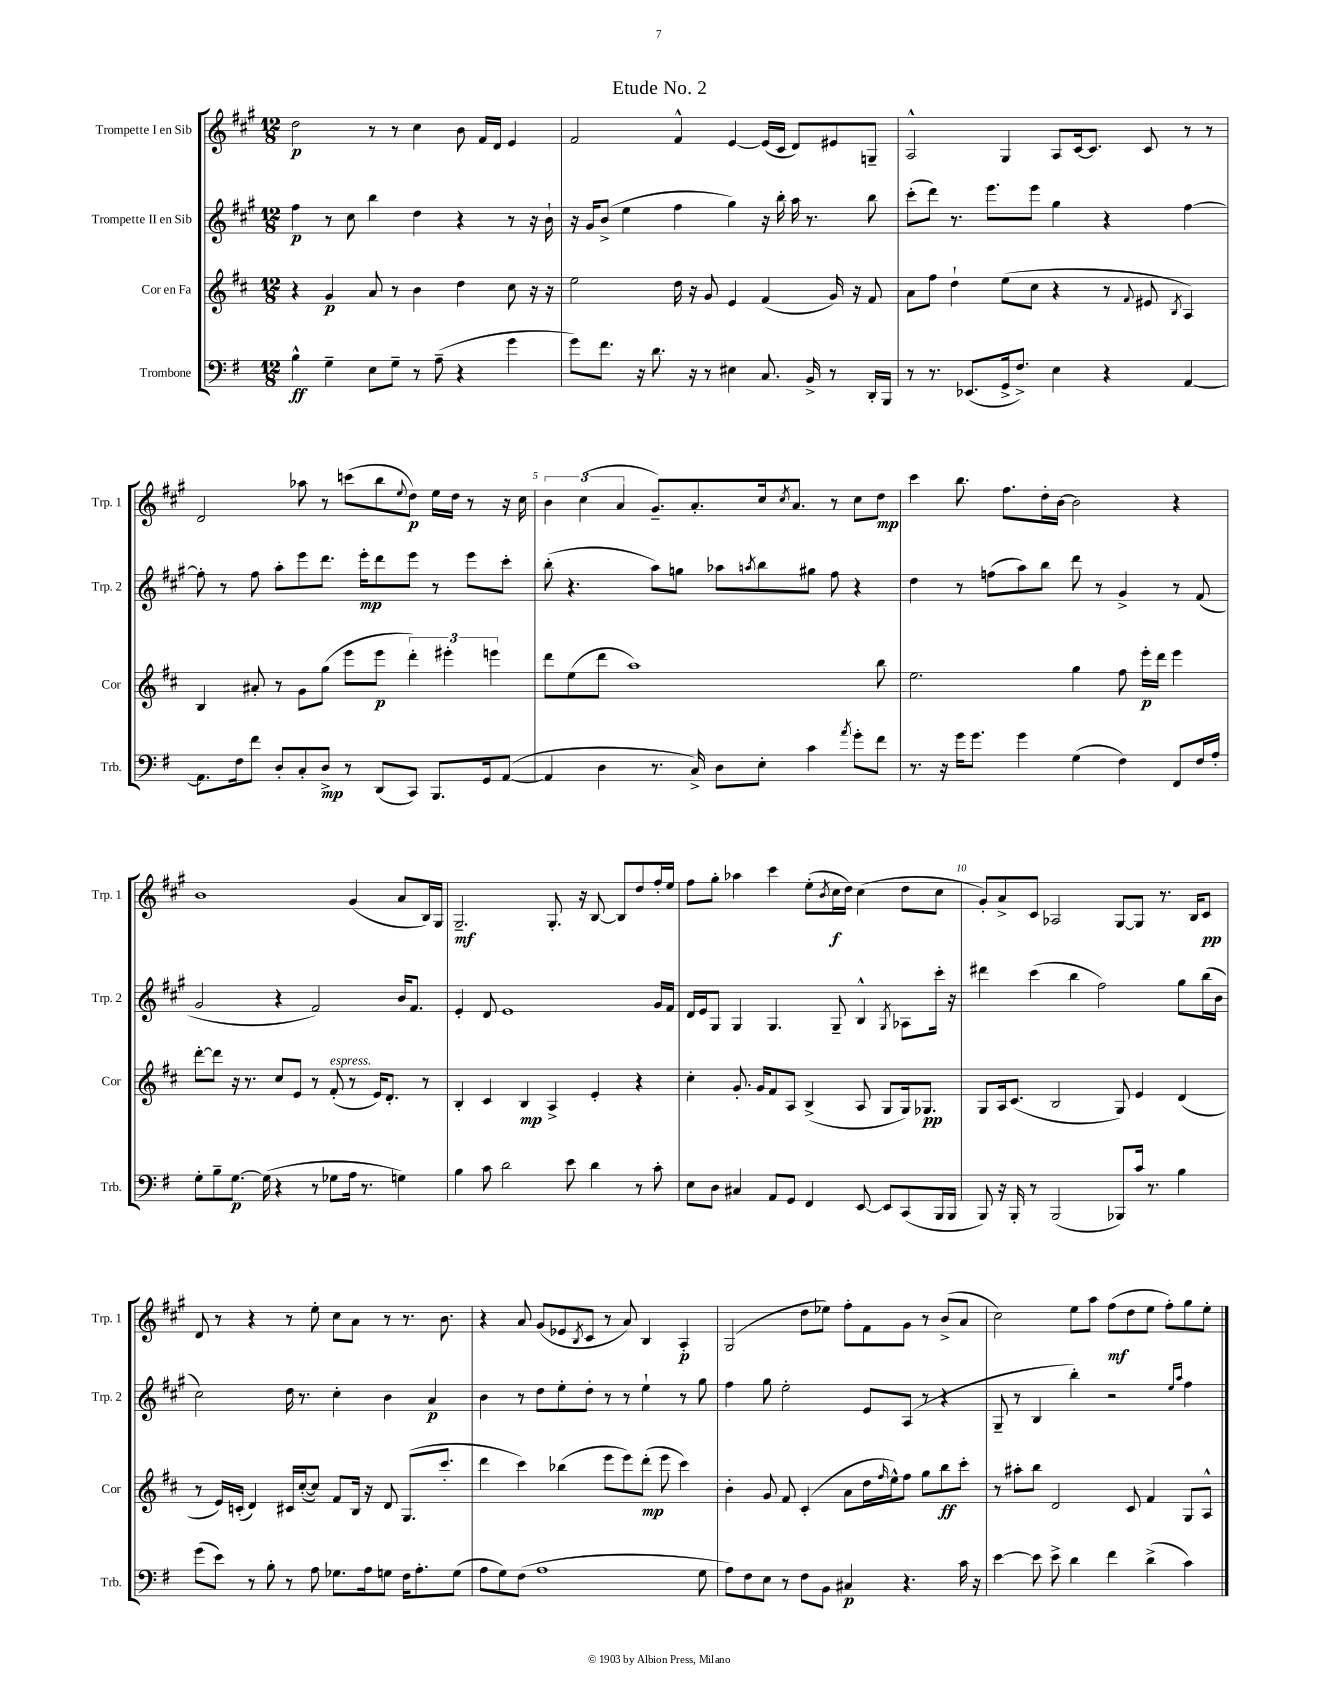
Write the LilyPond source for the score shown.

\header { title = "Etude No. 2" }
<<
\new StaffGroup <<
\new Staff = "s0" \with { instrumentName = "Trompette I en Sib" shortInstrumentName = "Trp. 1" } {
    \clef treble \key a \major \numericTimeSignature \time 12/8
    d''2\p r8 r8 cis''4 b'8 fis'16 d'16 e'4 |
    fis'2 fis'4-^ e'4~ e'16( cis'16 d'8) eis'8 g8-- |
    a2-^ gis4 a8 cis'16~ cis'8. cis'8 r8 r8 |
    d'2 aes''8 r8 c'''8( b''8 \appoggiatura { e''8 } d''8\p) e''16 d''16 r8 r16 cis''16 |
    \tuplet 3/2 { b'4 cis''4( a'4 } gis'8.--) a'8.-. cis''16 \acciaccatura { cis''8 } a'8. r8 cis''8 d''8\mp |
    cis'''4 b''8. fis''8. d''16-. b'16~ b'2 r4 |
    b'1 gis'4( a'8 b16) gis16 |
    gis2.--\mf gis8.-. r16 b8~ b8 d''8 fis''16-. e''16 |
    fis''8 gis''8-. aes''4 cis'''4 e''8-.( \acciaccatura { b'8 } cis''16\f d''16) cis''4( d''8 cis''8 |
    gis'8-.) a'8-> cis'8 aes2 gis8~ gis8 r8. b16 cis'8\pp |
    d'8 r8 r4 r8 e''8-. cis''8 a'8 r8 r8. b'8. |
    r4 a'8 gis'8( ees'8 \acciaccatura { b8 } cis'8 r8 a'8) b4 a4-.\p |
    gis2( d''8 ees''8) fis''8-. fis'8 gis'8 r8 b'8->( a'8 |
    cis''2) e''8 a''8 fis''8\mf( d''8 e''8 fis''8-.) gis''8 e''8-. \bar "|." |
}
\new Staff = "s1" \with { instrumentName = "Trompette II en Sib" shortInstrumentName = "Trp. 2" } {
    \clef treble \key a \major \numericTimeSignature \time 12/8
    fis''4\p r8 cis''8 b''4 d''4 r4 r8 r16 b'16-! |
    r16 gis'16 b'8->( e''4 fis''4 gis''4) r16 b''16-. a''16 r8. b''8 |
    cis'''8-.( d'''8) r8. e'''8. e'''8 gis''4 r4 fis''4~ |
    fis''8-. r8 fis''8 a''8-. e'''8 d'''8. e'''16-.\mp d'''8 e'''8 r8 e'''8 cis'''8-. |
    b''8-.( r4. a''8) g''8 aes''8 \acciaccatura { a''8 } b''8 gis''8 fis''8 r4 |
    d''4 r8 f''8( a''8) b''8 d'''8 r8 gis'4-> r8 fis'8( |
    gis'2 r4 fis'2) b'16 fis'8. |
    e'4-. d'8 e'1 gis'16 fis'16 |
    d'16 e'16 gis8 gis4 gis4. gis8-- b4-^ \acciaccatura { gis8 } aes8 cis'''16-. r16 |
    dis'''4 cis'''4( b''4 fis''2) gis''8 b''16( b'16 |
    cis''2) d''16 r8. cis''4-. b'4 a'4\p |
    b'4 r8 d''8 e''8-. d''8-. r8 r8 e''4-! r8 gis''8 |
    fis''4 gis''8 e''2-. e'8 a8( r8 r4 |
    gis8-- r8 b4 b''4-.) r2 \grace { e''16 a''16 } fis''4 \bar "|." |
}
\new Staff = "s2" \with { instrumentName = "Cor en Fa" shortInstrumentName = "Cor" } {
    \clef treble \key d \major \numericTimeSignature \time 12/8
    r4 g'4\p a'8 r8 b'4 d''4 cis''8 r16 r16 |
    e''2 d''16 r16 g'8 e'4 fis'4( g'16) r16 fis'8 |
    a'8 fis''8 d''4-! e''8( cis''8 r4 r8 \appoggiatura { fis'8 } eis'8 \acciaccatura { b8 } a4) |
    b4 ais'8-. r8 g'8 g''8( e'''8 e'''8\p \tuplet 3/2 { d'''4-.) eis'''4-. e'''4 } |
    d'''8 e''8( d'''8 a''1) b''8 |
    e''2. g''4 fis''8 e'''16-.\p d'''16 e'''4 |
    d'''8~-. d'''8 r16 r8. cis''8 e'8 r8 fis'8-.^\markup { \italic "espress." }( r8 e'16) d'8.-. r8 |
    b4-. cis'4 b4\mp a4-> e'4-. r4 |
    cis''4-. g'8.-. g'16 fis'8 a8 b4->( a8 g8 g16) ges8.\pp |
    g8 a16 cis'8.( b2 g8) e'4 d'4( |
    r8 e'16) c'16-.( d'4) cis'16 cis''16~-.( cis''8) fis'8 b16 r16 d'8 g8.( cis'''8.-. |
    d'''4 cis'''4) bes''4( e'''8 e'''8) d'''8-.\mp( e'''8 cis'''4) |
    b'4-. g'8 fis'8 cis'4-.( a'8 d''16 \grace { fis''16 } e''16-^) fis''8 g''8 b''8\ff cis'''8-. |
    r8 ais''8-. b''8 d'2 cis'8 fis'4 g8 a8-^ \bar "|." |
}
\new Staff = "s3" \with { instrumentName = "Trombone" shortInstrumentName = "Trb." } {
    \clef bass \key g \major \numericTimeSignature \time 12/8
    b4-^\ff g4-- e8 g8-- r8 a8--( r4 g'4 |
    g'8) fis'8. r16 d'8. r16 r8 eis4 c8. b,16-> r8 d,16-. b,,16 |
    r8 r8. ees,8.( g,16-> fis8.->) e4 r4 a,4~ |
    a,8. fis16 fis'8 d8-. c8-. d8->\mp r8 d,8( c,8) b,,8. g,16 a,8~( |
    a,4 d4 r8. c16->) d8 e8-. c'4 \acciaccatura { a'8 } g'8-. fis'8 |
    r8. r16 g'16 g'8. g'4 g4( fis4) fis,8 fis16 a16-. |
    g8-. b8-- g8.~\p g16( r4 r8 ges8 a16 r8. g4) |
    b4 c'8 d'2 e'8 d'4 r8 c'8-. |
    e8 d8 cis4 a,8 g,8 fis,4 e,8~ e,8 c,8( b,,16 b,,16 |
    b,,8) r16 b,,16-. r8 b,,2( bes,,8) c'16 r8. b4 |
    g'8( e'8) r8 b8-. r8 a8 ges8. a16 g8 fis16 a8.-. g8( |
    a8 g8) fis8( a1 g8 |
    a8) fis8 e8 r8 fis8 b,8 cis4\p r4. c'16 r16 |
    e'4~ e'8 e'8-> d'4 fis'4 d'4->( c'4) \bar "|." |
}
>>
>>
\layout { \context { \Score \override BarNumber.break-visibility = ##(#f #t #t) barNumberVisibility = #(every-nth-bar-number-visible 5) } }
